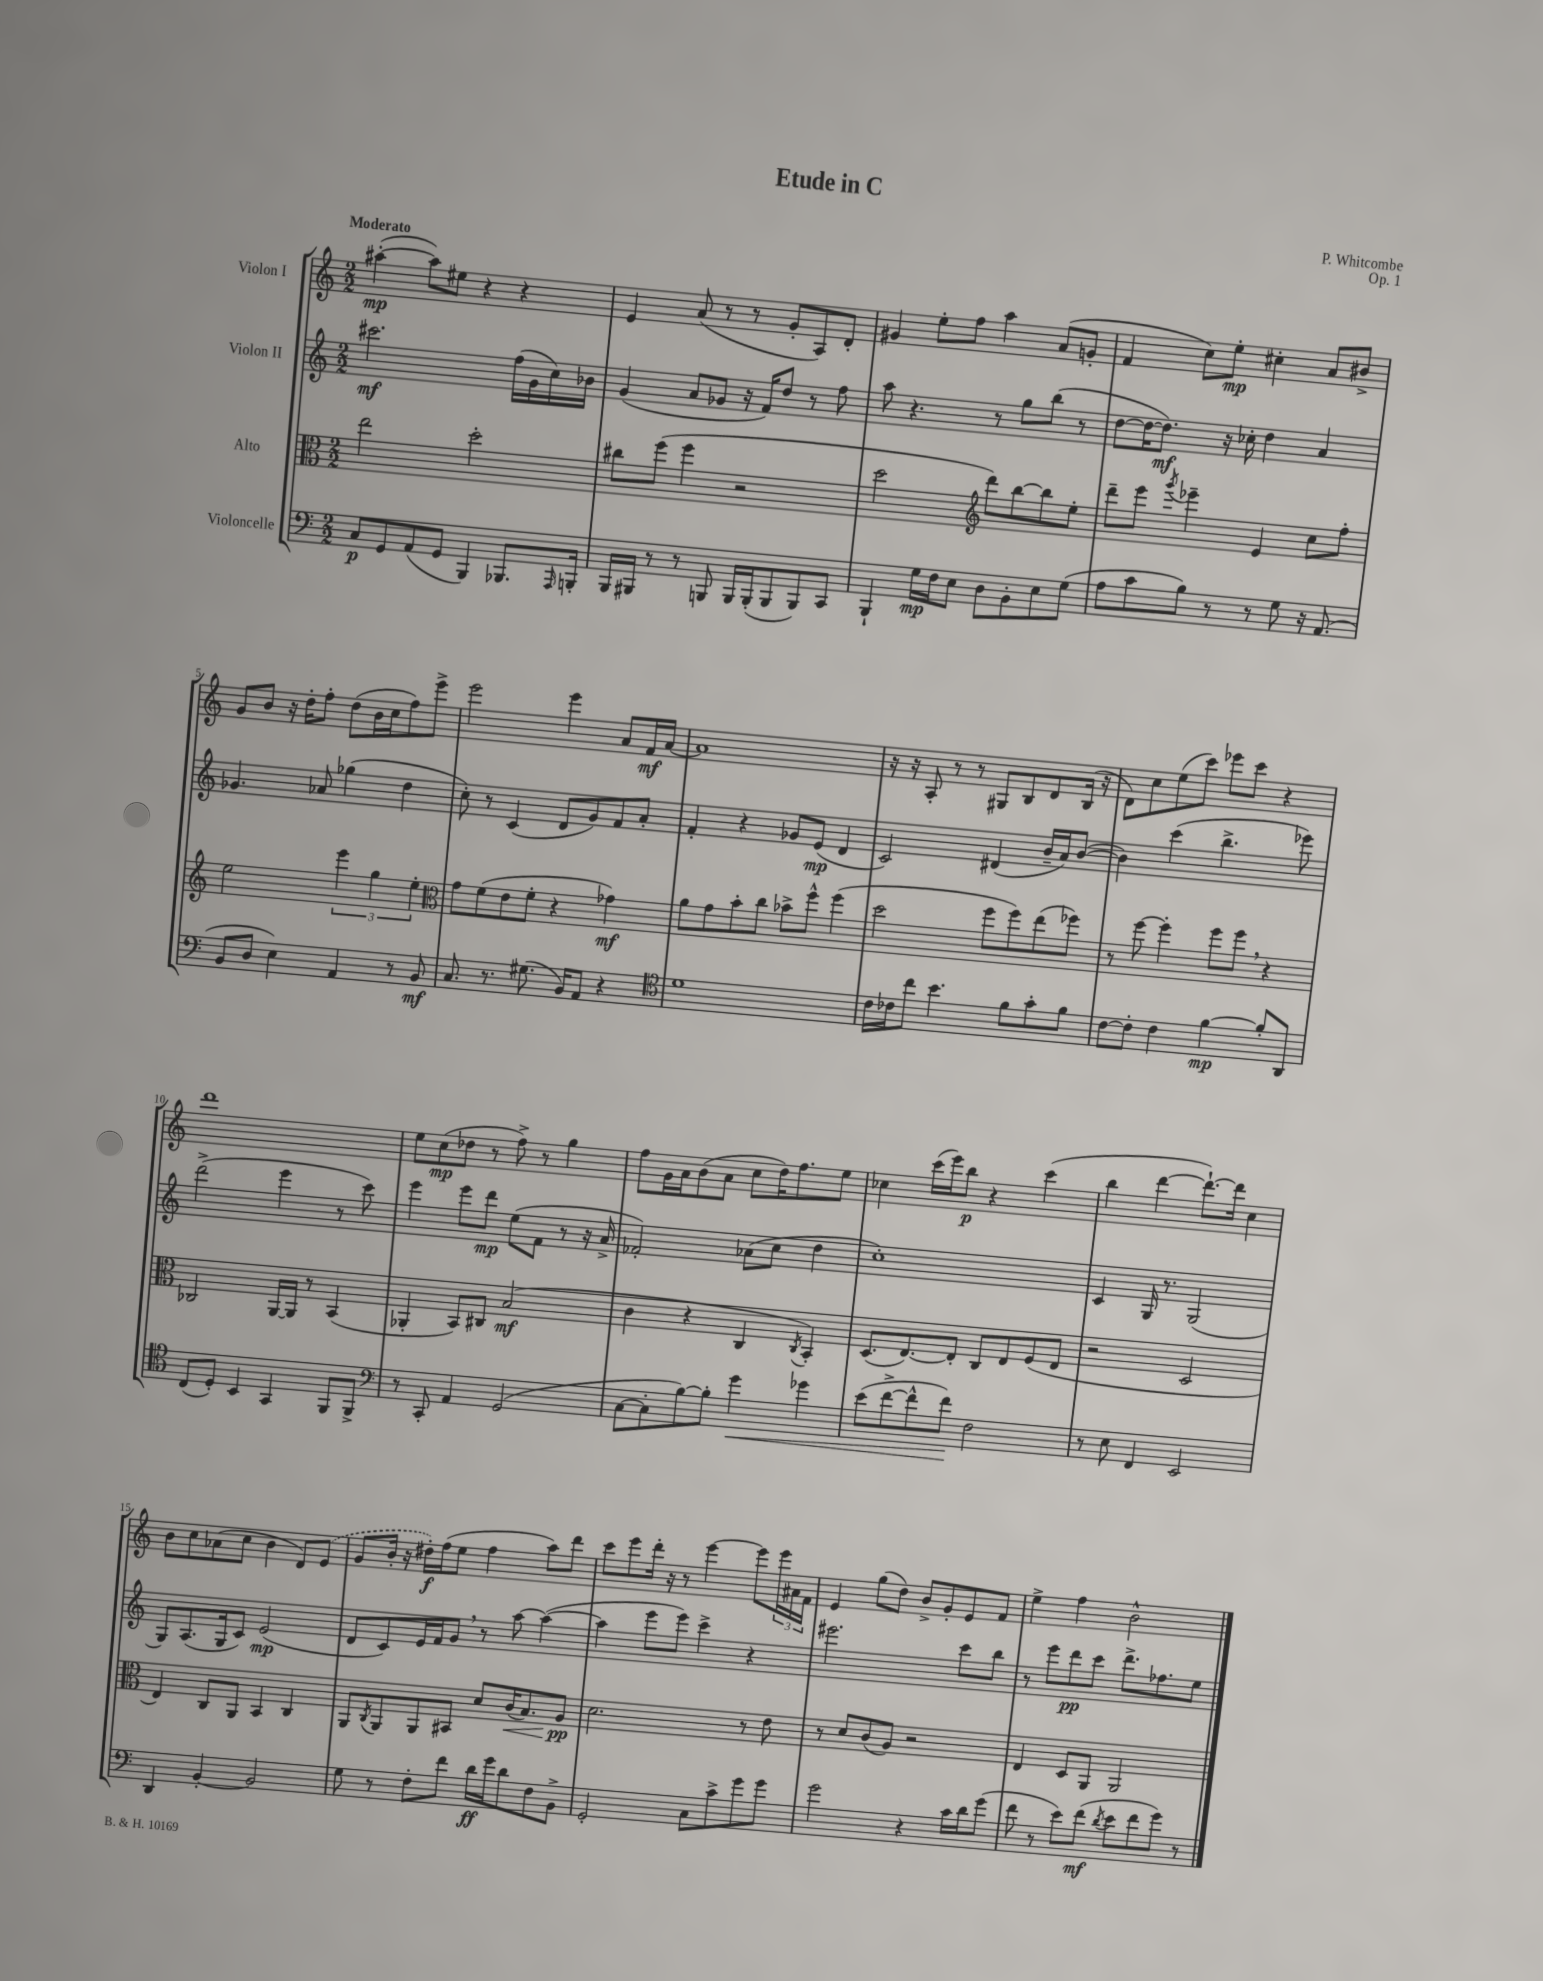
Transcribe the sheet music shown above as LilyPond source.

\header { title = "Etude in C" composer = "P. Whitcombe" opus = "Op. 1" }
<<
\new StaffGroup <<
\new Staff = "s0" \with { instrumentName = "Violon I" } {
    \clef treble \key c \major \numericTimeSignature \time 2/2 \tempo "Moderato"
    ais''4~-.\mp( ais''8) eis''8 r4 r4 |
    e'4 a'8( r8 r8 g'8-. a8) d'8-. |
    gis'4 e''8-. f''8 a''4 a'8( g'8-. |
    f'4 c''8) e''8-.\mp cis''4-. a'8 bis'8-> |
    g'8 b'8 r16 d''16-. f''8-. d''8( b'16 c''16 f''8) e'''8-> |
    e'''2 e'''4 a'8 f'16\mf a'16~ |
    a'1 |
    r16 r16 a8-. r8 r8 gis8 b8 d'8 b16( r16 |
    d'8) c''8 e''8( c'''8) ees'''8 c'''8 r4 |
    d'''1 |
    e''8 c''8\mp( des''8 r8 f''8->) r8 g''4 |
    f''8 g'16 a'16 b'8( a'8 c''8 d''16) f''8. e''8 |
    ces''4 c'''16( e'''16) b''8\p r4 c'''4( |
    b''4 d'''4~ d'''8.~-!) d'''16 c''4 |
    b'8 c''8 aes'8( c''8 b'4 d'8) \once \slurDashed e'8( |
    g'8 b'16-. r16 dis''16-.\f) f''16( e''8 f''4 a''8) d'''8 |
    c'''8 e'''8 d'''16-. r16 r8 e'''4~ e'''8 \tuplet 3/2 { e'''16 ais'16 f'16 } |
    e'4 g''8( d''8) b'8-> g'8-. e'8 f'8 |
    e''4-> f''4 b'2-^ \bar "|." |
}
\new Staff = "s1" \with { instrumentName = "Violon II" } {
    \clef treble \key c \major \numericTimeSignature \time 2/2
    cis'''2.\mf f''16( g'16 c''16) bes'16 |
    g'4( a'8 ges'8 r16 f'16) d''8 r8 f''8 |
    a''8 r4. r8 g''8 b''8( r8 |
    d''8~ d''16~ d''8.\mf) r16 ces''16-. d''4 a'4 |
    ges'4. aes'8 ges''4( d''4 |
    c''8-.) r8 c'4( d'8 g'8) f'8 a'8-. |
    f'4-. r4 ges'8 e'8\mp( d'4 |
    c'2) dis'4( b'16-- a'16) b'8~( |
    b'4) c'''4( b''4.-> ees'''8) |
    d'''2->( e'''4 r8 c'''8) |
    e'''4 e'''8 d'''8\mp e''8( f'8 r8 r16 a'16-> |
    fes'2-.) aes'8( c''8 d''4 |
    c''1-.) |
    c'4 g16 r8. g2( |
    g8) a8.( g16 c'8) e'2\mp( |
    d'8 c'8) e'16 f'16 g'8 \breathe r8 a''8~ a''4~( |
    a''4 e'''8 e'''8) c'''4-> r4 |
    eis'''2. c'''8 b''8 |
    r8 e'''8 d'''8\pp c'''8 d'''8.-> fes''8. e''8 \bar "|." |
}
\new Staff = "s2" \with { instrumentName = "Alto" } {
    \clef alto \key c \major \numericTimeSignature \time 2/2
    e''2 d''2-. |
    cis''8 f''8( f''4 r2 |
    d''2 \clef treble d'''8) b''8~ b''8 e''8-. |
    d'''8-- e'''8 \acciaccatura { g'''8 } ees'''4-- e'4 c''8 f''8-. |
    e''2 \tuplet 3/2 { e'''4 g''4 e''4-. } |
    \clef alto g'8 f'8( e'8 f'8-. r4 ges'4\mf) |
    a'8 g'8 b'8-. c''8 bes'8-> f''8-^ f''4( |
    d''2 f''8 f''8) e''8( fes''8) |
    r8 f''8~ f''4-. f''8 f''8 \breathe r4 |
    ces2 a,16~ a,16 r8 b,4( |
    aes,4-. b,8) cis8 b2\mf( |
    c'4 r4 c4 \acciaccatura { c8 } b,4-.) |
    d8.( e8.~) e8-. c8 e8 f8( e8 |
    r2 d2 |
    e4) c8 a,8 b,4 c4 |
    a,8 \acciaccatura { c8 } a,8 a,8 bis,8 d'8 c'16\<( b8.) a8\pp\! |
    d'2. r8 e'8 |
    r8 d'8 c'8( a8) r2 |
    e4 d8 a,8 a,2 \bar "|." |
}
\new Staff = "s3" \with { instrumentName = "Violoncelle" } {
    \clef bass \key c \major \numericTimeSignature \time 2/2
    c8\p g,8 a,8( g,8 b,,4) bes,,8. \grace { a,,16 } b,,16-. |
    b,,16 bis,,16 r8 r8 b,,8 b,,16 b,,16-.( b,,8 b,,8) c,8 |
    b,,4-! g16\mp f16 e8 d8 b,8-. e8 g8( |
    a8 c'8 b8) r8 r8 g8 r16 a,8.( |
    b,8 d8 e4) a,4 r8 b,8\mf |
    c8. r8. gis8.( b,16) a,8 r4 |
    \clef tenor d'1 |
    c'16 ces'16 c''8 b'4. f'8 g'8-. f'8 |
    c'8~ c'8-. c'4 f'4~\mp f'8-. a,8 |
    c8( d8-.) b,4 g,4 f,8 f,8-> |
    \clef bass r8 c,8-. a,4 g,2( |
    c8~ c8-. b8~) b8-. g'4\< ges'4 |
    e'8( f'8~-> f'8-^ f'8\!) f2 |
    r8 e8 f,4 e,2 |
    d,4 b,4~-. b,2 |
    g8 r8 f8-. f'8 d'16\ff g'16 d'8 f8 b,8-> |
    g,2-. c8 c'8-> g'8 g'8 |
    g'2 r4 c'16 d'16 g'8( |
    f'8 r8 e'8) f'8\mf( \acciaccatura { d'8 } e'8 f'8 g'8) r8 \bar "|." |
}
>>
>>
